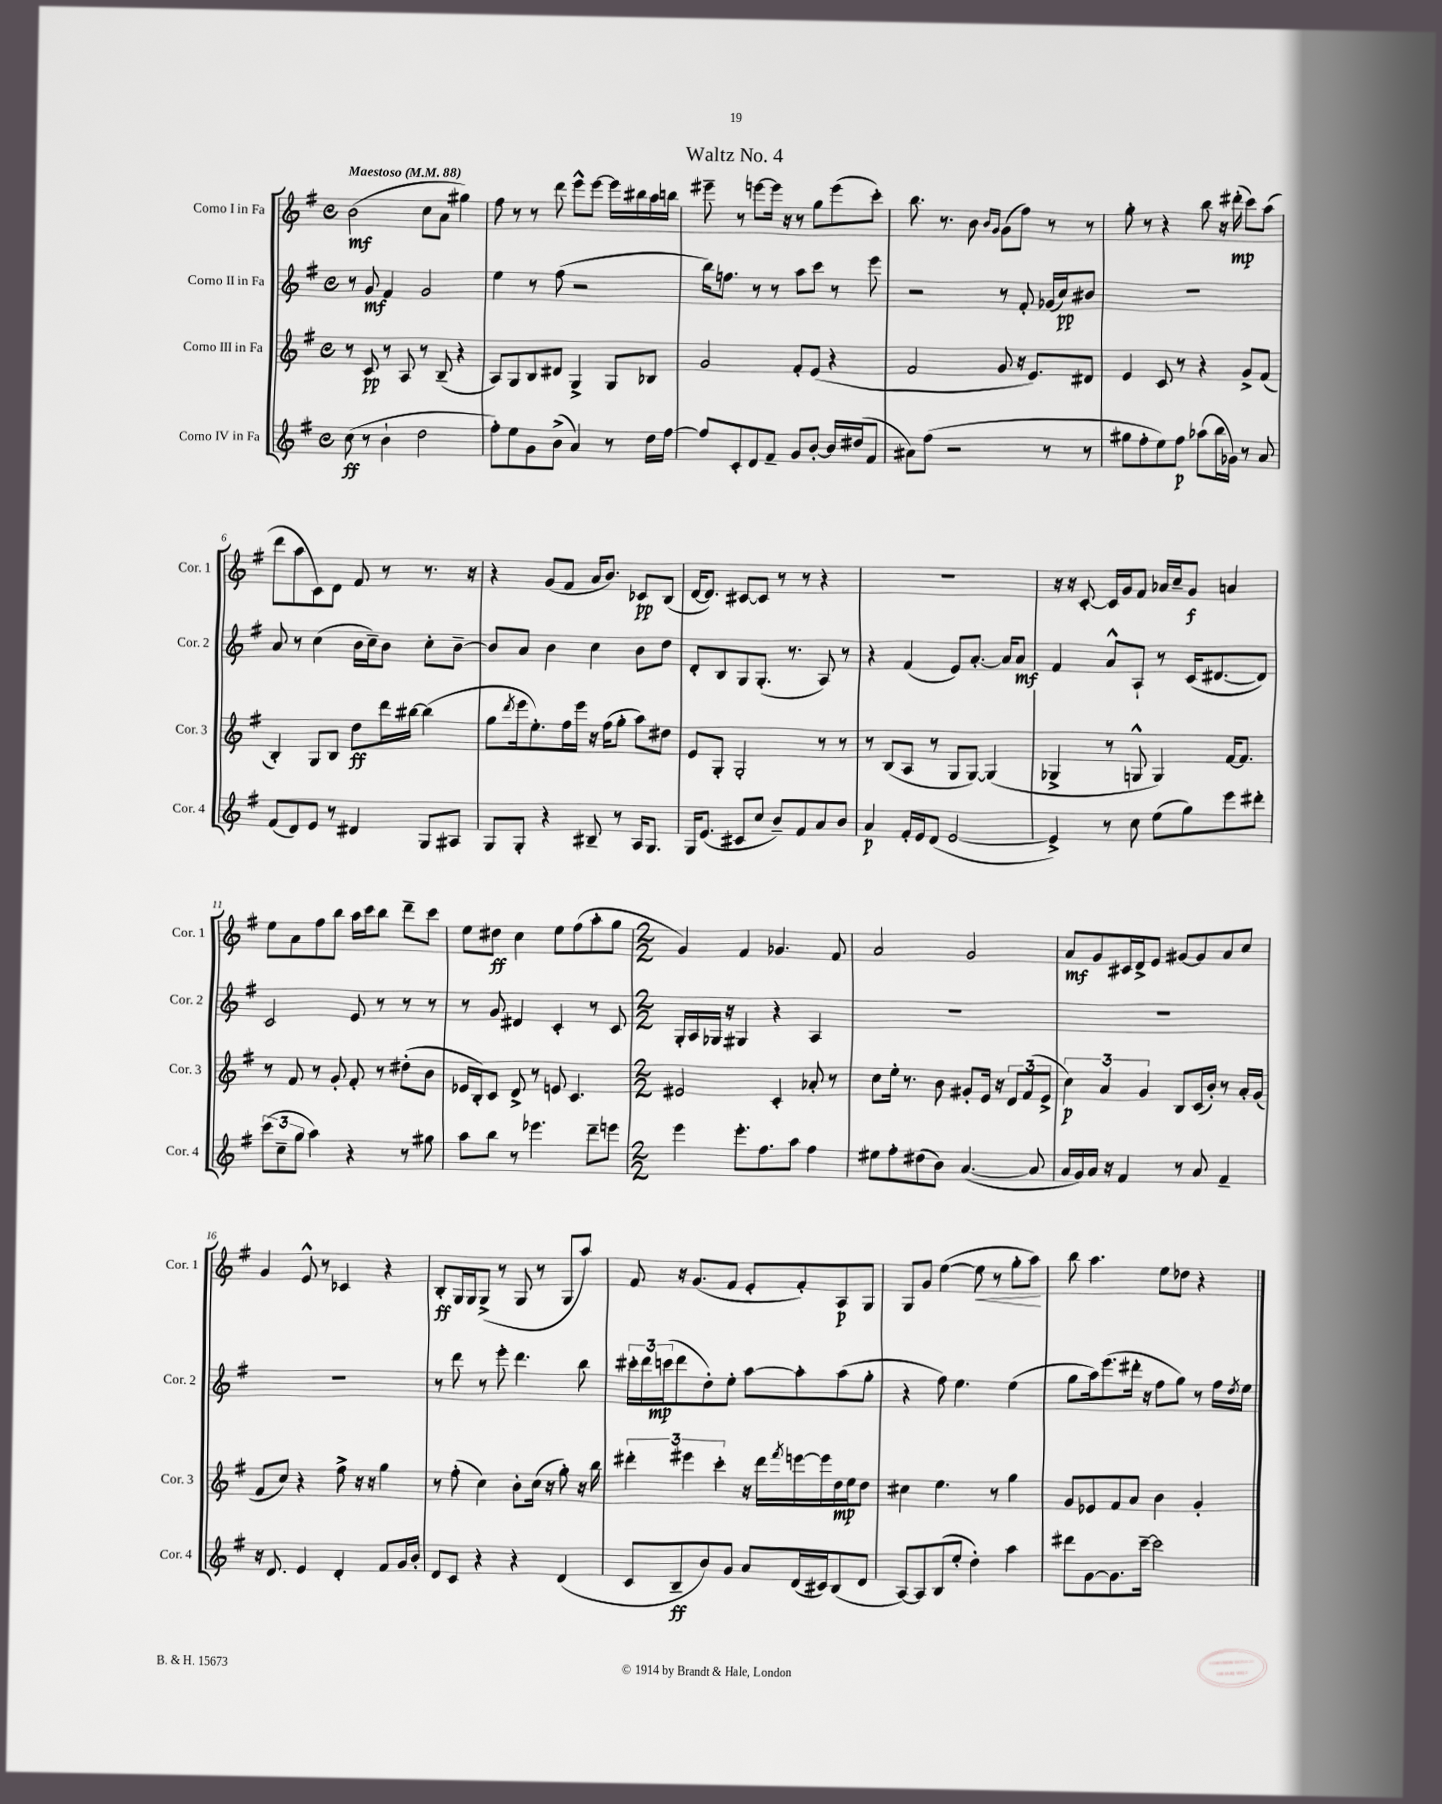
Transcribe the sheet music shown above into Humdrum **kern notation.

**kern	**kern	**kern	**kern
*staff4	*staff3	*staff2	*staff1
*clefG2	*clefG2	*clefG2	*clefG2
*k[f#]	*k[f#]	*k[f#]	*k[f#]
*M4/4	*M4/4	*M4/4	*M4/4
*met(c)	*met(c)	*met(c)	*met(c)
*MM88	*MM88	*MM88	*MM88
(8cc	8r	8r	(2b
8r	8c	8g	.
4b`	8r	4f#	.
.	8A	.	.
2dd	8r	2g	8cc
.	(8B~	.	8a
.	4r	.	4gg#)
=	=	=	=
8ff#')	8A)	4ee	8ff#
8ee	8G	.	8r
8g	8B	8r	8r
(8b^	8d#	(8ff#	8ddd
4a)	4G^	2r	8eee^^
.	.	.	[8eee
8r	8G	.	16eee]
.	.	.	16bb#
16dd	8B-	.	16aa
[16ff#	.	.	16bb
=	=	=	=
8ff#]	2g	16bb)	8eee#~
.	.	8.ff	.
8c'	.	.	8r
8d	.	8r	[8eee
8f#~	.	8r	16eee]
.	.	.	16r
8g	8f#'	8aa	8r
[8b'	(8e	8ccc	8gg
16b]	4r	8r	(8eee
(16dd#	.	.	.
8f#	.	8eee	8ccc')
=	=	=	=
8a#)	2f#	2r	8.bb
(8ff#	.	.	.
.	.	.	8.r
2r	.	.	.
.	.	.	8b
.	.	.	16qqb
.	.	.	16qqg
.	8g	8r	(8g
.	16r	8f#'	8ff#)
.	8.e)	.	.
8r	.	(16g-	8r
.	.	16cc)	.
8r	8d#	8b#	8r
=	=	=	=
8gg#	4e	1r	8gg'
8ff#'	.	.	8r
8ee)	8c	.	4r
8ff#	8r	.	.
(8aa-	4r	.	8bb
16bb	.	.	16r
16g-)	.	.	(16ddd#'
8r	8g^	.	8ccc)
8a	(8f#	.	(8aa
=	=	=	=
(8f#	4B')	8a	8ddd
8d)	.	8r	8aa
8e	8G	(4cc	8c)
8r	8B	.	8d
4d#	8dd	16b	8f#
.	.	16cc~)	.
.	16ddd	8b	8r
.	[16bb#	.	.
8G	(4bb#]	8cc'	8.r
8A#	.	[8b~	.
.	.	.	16r
=	=	=	=
8G	8gg	8b]	4r
.	8qddd	.	.
8G'	16eee	8a	.
.	8.ee')	.	.
4r	.	4b	(8g
.	16ff#	.	8f#
.	16eee	.	.
8B#~	16r	4cc	16a
.	(16ff#	.	8.b)
8r	8gg'	.	.
16A	8aa)	8b	8c-
8.G	.	.	.
.	8dd#	8dd	(8B
=	=	=	=
16G	8e	8d'	[16d
(8.e	.	.	8.d])
.	8G'	8B	.
8c#	2G'	8G	[8c#
8cc	.	(8.G'	8c#]
8b~)	.	.	8r
.	.	8.r	.
8f#	.	.	8r
8a	8r	8A)	4r
8b	8r	8r	.
=	=	=	=
4a	8r	4r	1r
.	(8B	.	.
16f#'	8A	(4f#	.
16e	.	.	.
(8d	8r	.	.
[2e	8G	8e)	.
.	[8G)	[8.a'	.
.	(4G]	.	.
.	.	16a]	.
.	.	8a	.
=	=	=	=
4e^])	4G-^	4f#	16r
.	.	.	16r
.	.	.	[8c'
8r	8r	8a^^	16c]
.	.	.	16g
8cc	8G^^	8A`	8f#
(8ee	4G)	8r	16a-
.	.	.	16cc~
8gg)	.	(16c	8g
.	.	[8.d#	.
8eee	[16f#	.	4a
.	8.f#]	.	.
8ddd#'	.	8d#])	.
=	=	=	=
(12ccc	8r	2c	8ee
12cc~	.	.	.
.	8f#	.	8a
12gg	.	.	.
4aa)	8r	.	8ff#
.	8g'	.	8bb
4r	8f#'	8e	16aa
.	.	.	16ccc
.	8r	8r	8bb
8r	(8dd#'	8r	8ddd~
8gg#	8b	8r	8ccc
=	=	=	=
8aa	16e-	8r	8ee
.	16B')	.	.
8bb	8c	8g	8dd#
8r	8d^	4d#	4cc
4.eee-	8r	.	.
.	8e	4c'	8ee
.	4.c	.	(8ff#
8ddd~	.	8r	8aa'
8eee	.	8c	8gg
=	=	=	=
*M2/2	*M2/2	*M2/2	*M2/2
4eee	2e#	16G'	4g)
.	.	16A	.
.	.	16G-	.
.	.	16r	.
8.eee'	.	4G#	4f#
8.ff#	.	.	.
.	4c'	4r	4.g-
8aa	.	.	.
4ff#	8a-'	4A	.
.	8r	.	8f#
=	=	=	=
8ee#	8cc	1r	2a
8ff#'	16ee'	.	.
.	8.r	.	.
(8dd#	.	.	.
8b)	8b	.	.
([4.a	8g#'	.	2g
.	16e	.	.
.	16r	.	.
.	12d	.	.
.	(12f#	.	.
8a]	.	.	.
.	12e^	.	.
=	=	=	=
16a	6cc)	1r	8a
16g)	.	.	.
16a	.	.	8g
.	6a	.	.
16r	.	.	.
4f#	.	.	16c#
.	.	.	16d^
.	6g	.	.
.	.	.	8e
8r	8B	.	[8g#
8a	(16c	.	8g#]
.	16b')	.	.
4f#~	8r	.	8a
.	16a'	.	8cc
.	(16g	.	.
=	=	=	=
16r	8f#	1r	4g
8.d	.	.	.
.	8cc)	.	.
4e	4r	.	8e^^
.	.	.	8r
4d'	8ff#^	.	4c-
.	16r	.	.
.	16r	.	.
8f#	4gg	.	4r
16g	.	.	.
16b'	.	.	.
=	=	=	=
8d	8r	8r	8B'
8c	(8ff#'	8ddd	16G
.	.	.	16G
4r	4cc)	8r	(8G^
.	.	8eee'	8r
4r	8b'	4.ddd	8G
.	(16cc	.	8r
.	16r	.	.
(4d	8gg')	.	8G
.	16r	8bb	8aa)
.	16bb	.	.
=	=	=	=
8c	6ddd#'	24ccc#'	8f#
.	.	24ddd	.
.	.	(24ccc	.
8B~	.	8ddd	16r
.	6eee#	.	.
.	.	.	(8.g
8b)	.	8dd')	.
.	6ccc'	.	.
8g	.	8ee'	8f#
8a	16r	[8aa	8e'
.	16ddd#	.	.
.	8qfff#	.	.
(16d	[16eee	8aa']	8f#')
16c#)	16eee]	.	.
(8B	16dd	(8aa	8A
.	16ee	.	.
8d	8dd	8gg'	8G
=	=	=	=
[8A)	4cc#	4r	8G
8A]	.	.	8g
(8B	4.ee	8ff#)	([4ee
8ee'	.	4.ee	.
4dd')	.	.	8ee]
.	8r	.	8r
4aa	4gg	(4ee	8gg'
.	.	.	8aa)
=	=	=	=
8ddd#	8g	8gg	8bb
[8g	8e-	16aa)	4.aa
.	.	(8.eee	.
8.g]	8f#	.	.
.	8a	16ddd#'	.
[16ccc~	.	16r	.
2ccc]	4b	8ff#	8ee
.	.	8gg)	8dd-
.	4g'	8r	4r
.	.	16ff#	.
.	.	8qdd	.
.	.	16ee	.
==	==	==	==
*-	*-	*-	*-
